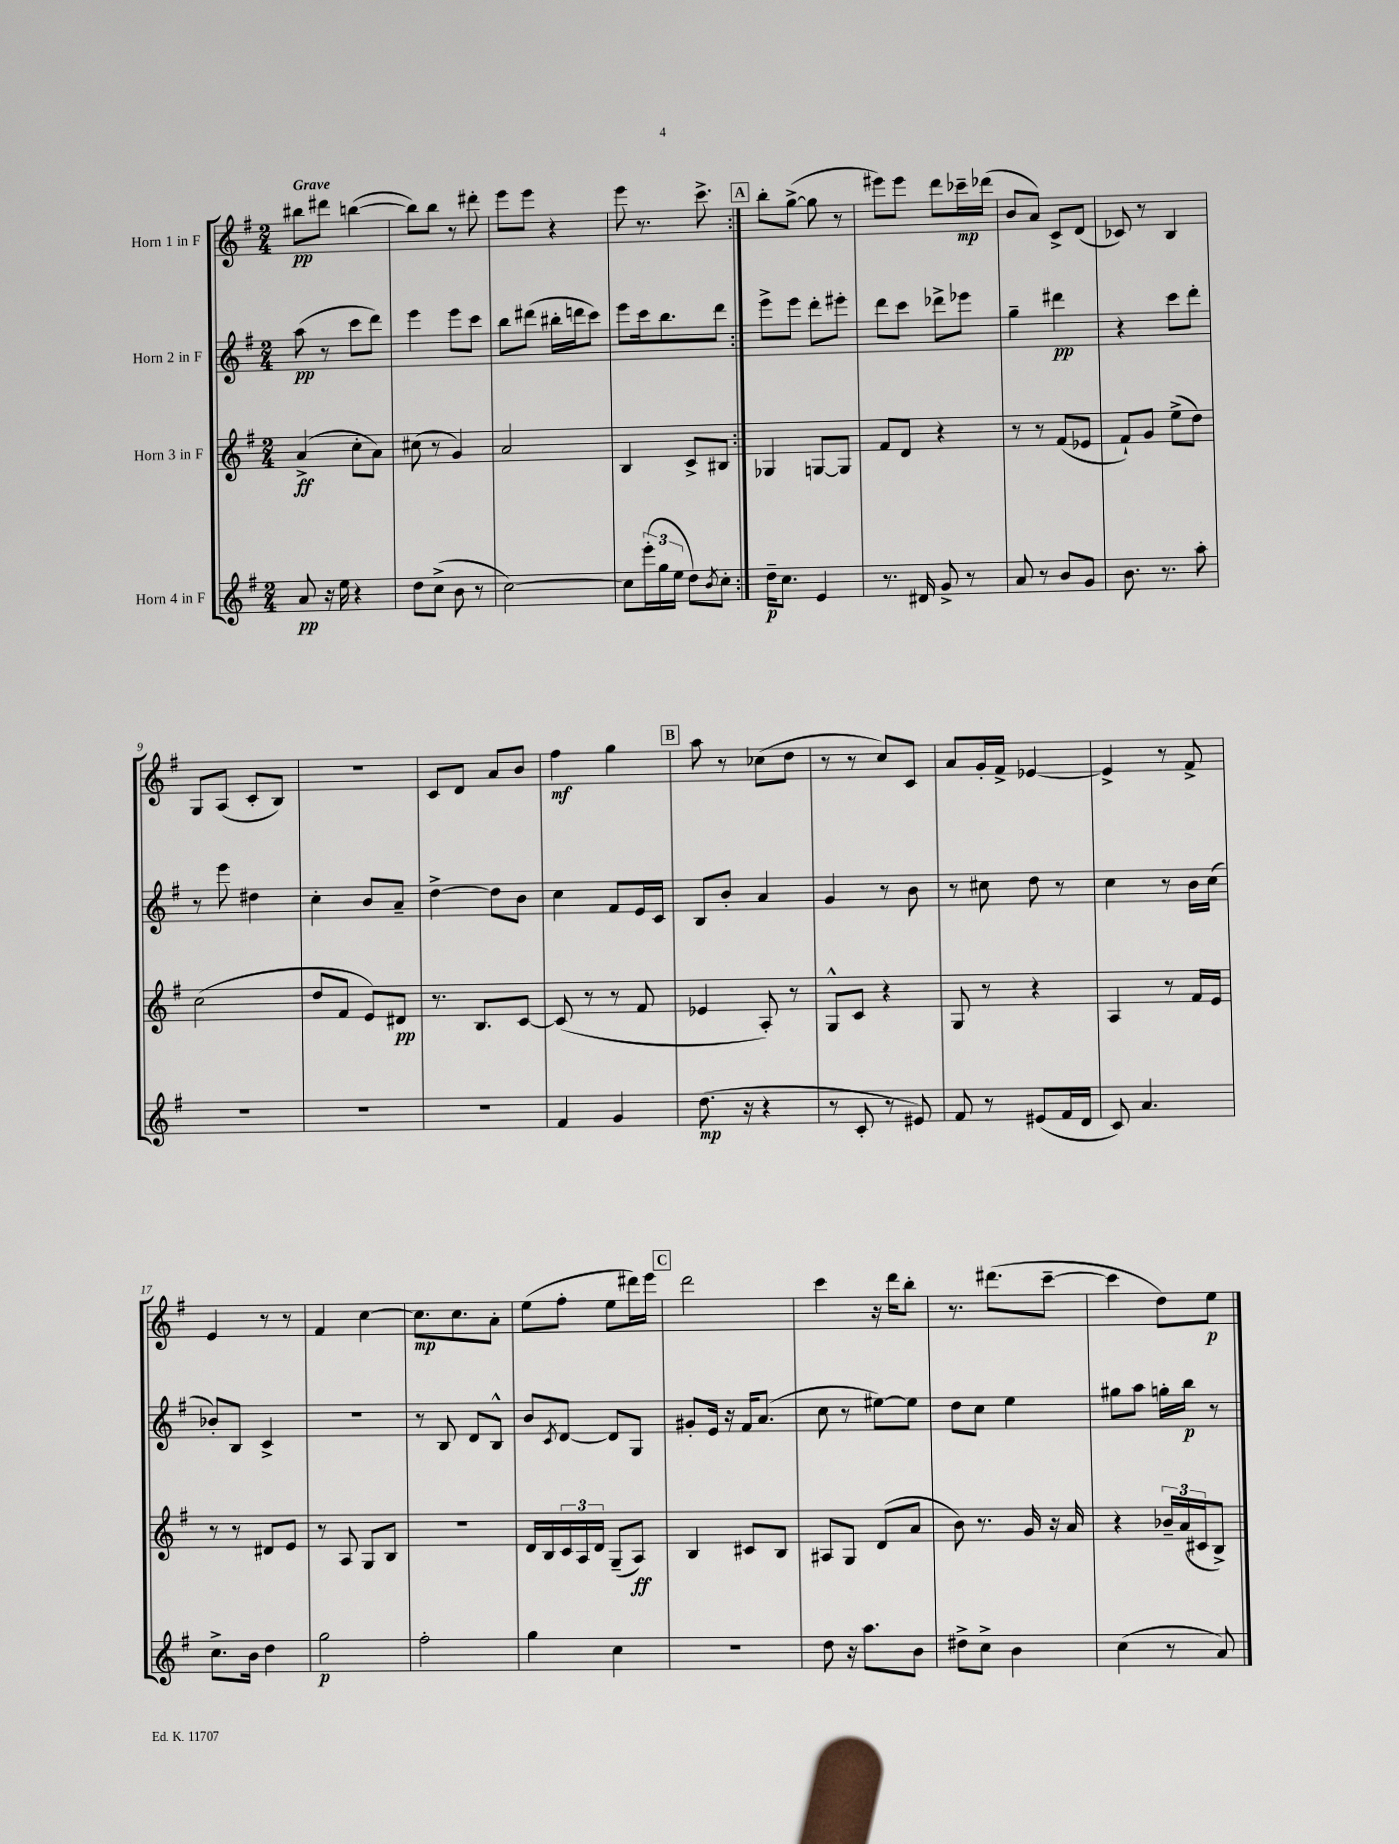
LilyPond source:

<<
\new StaffGroup <<
\new Staff = "s0" \with { instrumentName = "Horn 1 in F" } {
    \clef treble \key g \major \numericTimeSignature \time 2/4 \tempo "Grave"
    \repeat volta 2 { bis''8\pp dis'''8 b''4~( |
    b''8) b''8 r8 dis'''8-. |
    e'''8 e'''8 r4 |
    e'''8 r8. c'''8.-> | }
    \mark \markup { \box "A" } b''8-. g''8~->( g''8 r8 |
    eis'''8) eis'''8 d'''8 ces'''16--\mp des'''16( |
    b'8 a'8) c'8-> d'8( |
    ces'8) r8 b4 |
    g8 a8( c'8-. b8) |
    r2 |
    c'8 d'8 a'8 b'8 |
    fis''4\mf g''4 |
    \mark \markup { \box "B" } a''8 r8 ces''8( d''8 |
    r8 r8 c''8) c'8 |
    a'8 g'16-. fis'16-> ees'4~ |
    ees'4-> r8 fis'8-> |
    e'4 r8 r8 |
    fis'4 c''4~ |
    c''8.\mp c''8. a'8-. |
    e''8( fis''8-. e''8 dis'''16) e'''16 |
    \mark \markup { \box "C" } d'''2 |
    c'''4 r16 d'''16 b''8-. |
    r8. dis'''8.( c'''8~-- |
    c'''4 d''8) e''8\p \bar "|." |
}
\new Staff = "s1" \with { instrumentName = "Horn 2 in F" } {
    \clef treble \key g \major \numericTimeSignature \time 2/4
    \repeat volta 2 { a''8\pp( r8 c'''8 d'''8) |
    e'''4 e'''8 c'''8 |
    b''8 dis'''8( bis''16-. d'''16 c'''8) |
    e'''8 c'''16 b''8. d'''8 | }
    \mark \markup { \box "A" } e'''8-> e'''8 d'''8-. eis'''8-. |
    d'''8 c'''8 des'''8-> ees'''8 |
    g''4-- dis'''4\pp |
    r4 c'''8 d'''8-. |
    r8 e'''8 dis''4 |
    c''4-. b'8 a'8-- |
    d''4~-> d''8 b'8 |
    c''4 fis'8 e'16 c'16 |
    \mark \markup { \box "B" } b8 b'8-. a'4 |
    g'4 r8 b'8 |
    r8 cis''8 d''8 r8 |
    c''4 r8 b'16 c''16( |
    bes'8-.) b8 c'4-> |
    R2 |
    r8 b8 d'8 b8-^ |
    b'8 \acciaccatura { c'8 } d'8~ d'8 g8 |
    \mark \markup { \box "C" } gis'8-. e'16 r16 fis'16 a'8.( |
    c''8 r8 eis''8~) eis''8 |
    d''8 c''8 e''4 |
    gis''8 a''8 g''16-. b''16\p r8 \bar "|." |
}
\new Staff = "s2" \with { instrumentName = "Horn 3 in F" } {
    \clef treble \key g \major \numericTimeSignature \time 2/4
    \repeat volta 2 { a'4->\ff( c''8-. a'8) |
    cis''8( r8 g'4) |
    a'2 |
    b4 c'8-> bis8 | }
    \mark \markup { \box "A" } ges4 g8~ g8 |
    fis'8 d'8 r4 |
    r8 r8 fis'8( ees'8 |
    fis'8-!) g'8 e''8->( d''8) |
    c''2( |
    d''8 fis'8 e'8) dis'8\pp |
    r8. b8. c'8~ |
    c'8( r8 r8 fis'8 |
    \mark \markup { \box "B" } ees'4 a8-.) r8 |
    g8-^ c'8 r4 |
    g8 r8 r4 |
    a4 r8 fis'16 e'16 |
    r8 r8 dis'8 e'8 |
    r8 a8 g8 b8 |
    R2 |
    d'16 b16 \tuplet 3/2 { c'16 a16 d'16 } g8--( a8\ff) |
    \mark \markup { \box "C" } b4 cis'8 b8 |
    ais8 g8 d'8( a'8 |
    b'8) r8. g'16 r16 a'16 |
    r4 \tuplet 3/2 { bes'16-- a'16( cis'16 } b8->) \bar "|." |
}
\new Staff = "s3" \with { instrumentName = "Horn 4 in F" } {
    \clef treble \key g \major \numericTimeSignature \time 2/4
    \repeat volta 2 { a'8\pp r16 e''16 r4 |
    d''8 c''8->( b'8 r8 |
    c''2~) |
    c''8 \tuplet 3/2 { e'''16-.( g''16 e''16 } d''8) \acciaccatura { b'8 } c''8-. | }
    \mark \markup { \box "A" } d''16--\p c''8. e'4 |
    r8. dis'16 g'8-> r8 |
    a'8 r8 b'8 g'8 |
    b'8. r8. a''8-. |
    R2 |
    R2 |
    R2 |
    fis'4 g'4 |
    \mark \markup { \box "B" } d''8.\mp( r16 r4 |
    r8 c'8-. r8 eis'8) |
    fis'8 r8 eis'8( fis'16 d'16 |
    c'8) a'4. |
    c''8.-> b'16 d''4 |
    g''2\p |
    fis''2-. |
    g''4 c''4 |
    \mark \markup { \box "C" } r2 |
    d''8 r16 a''8. b'8 |
    dis''8-> c''8-> b'4 |
    c''4( r8 a'8) \bar "|." |
}
>>
>>
